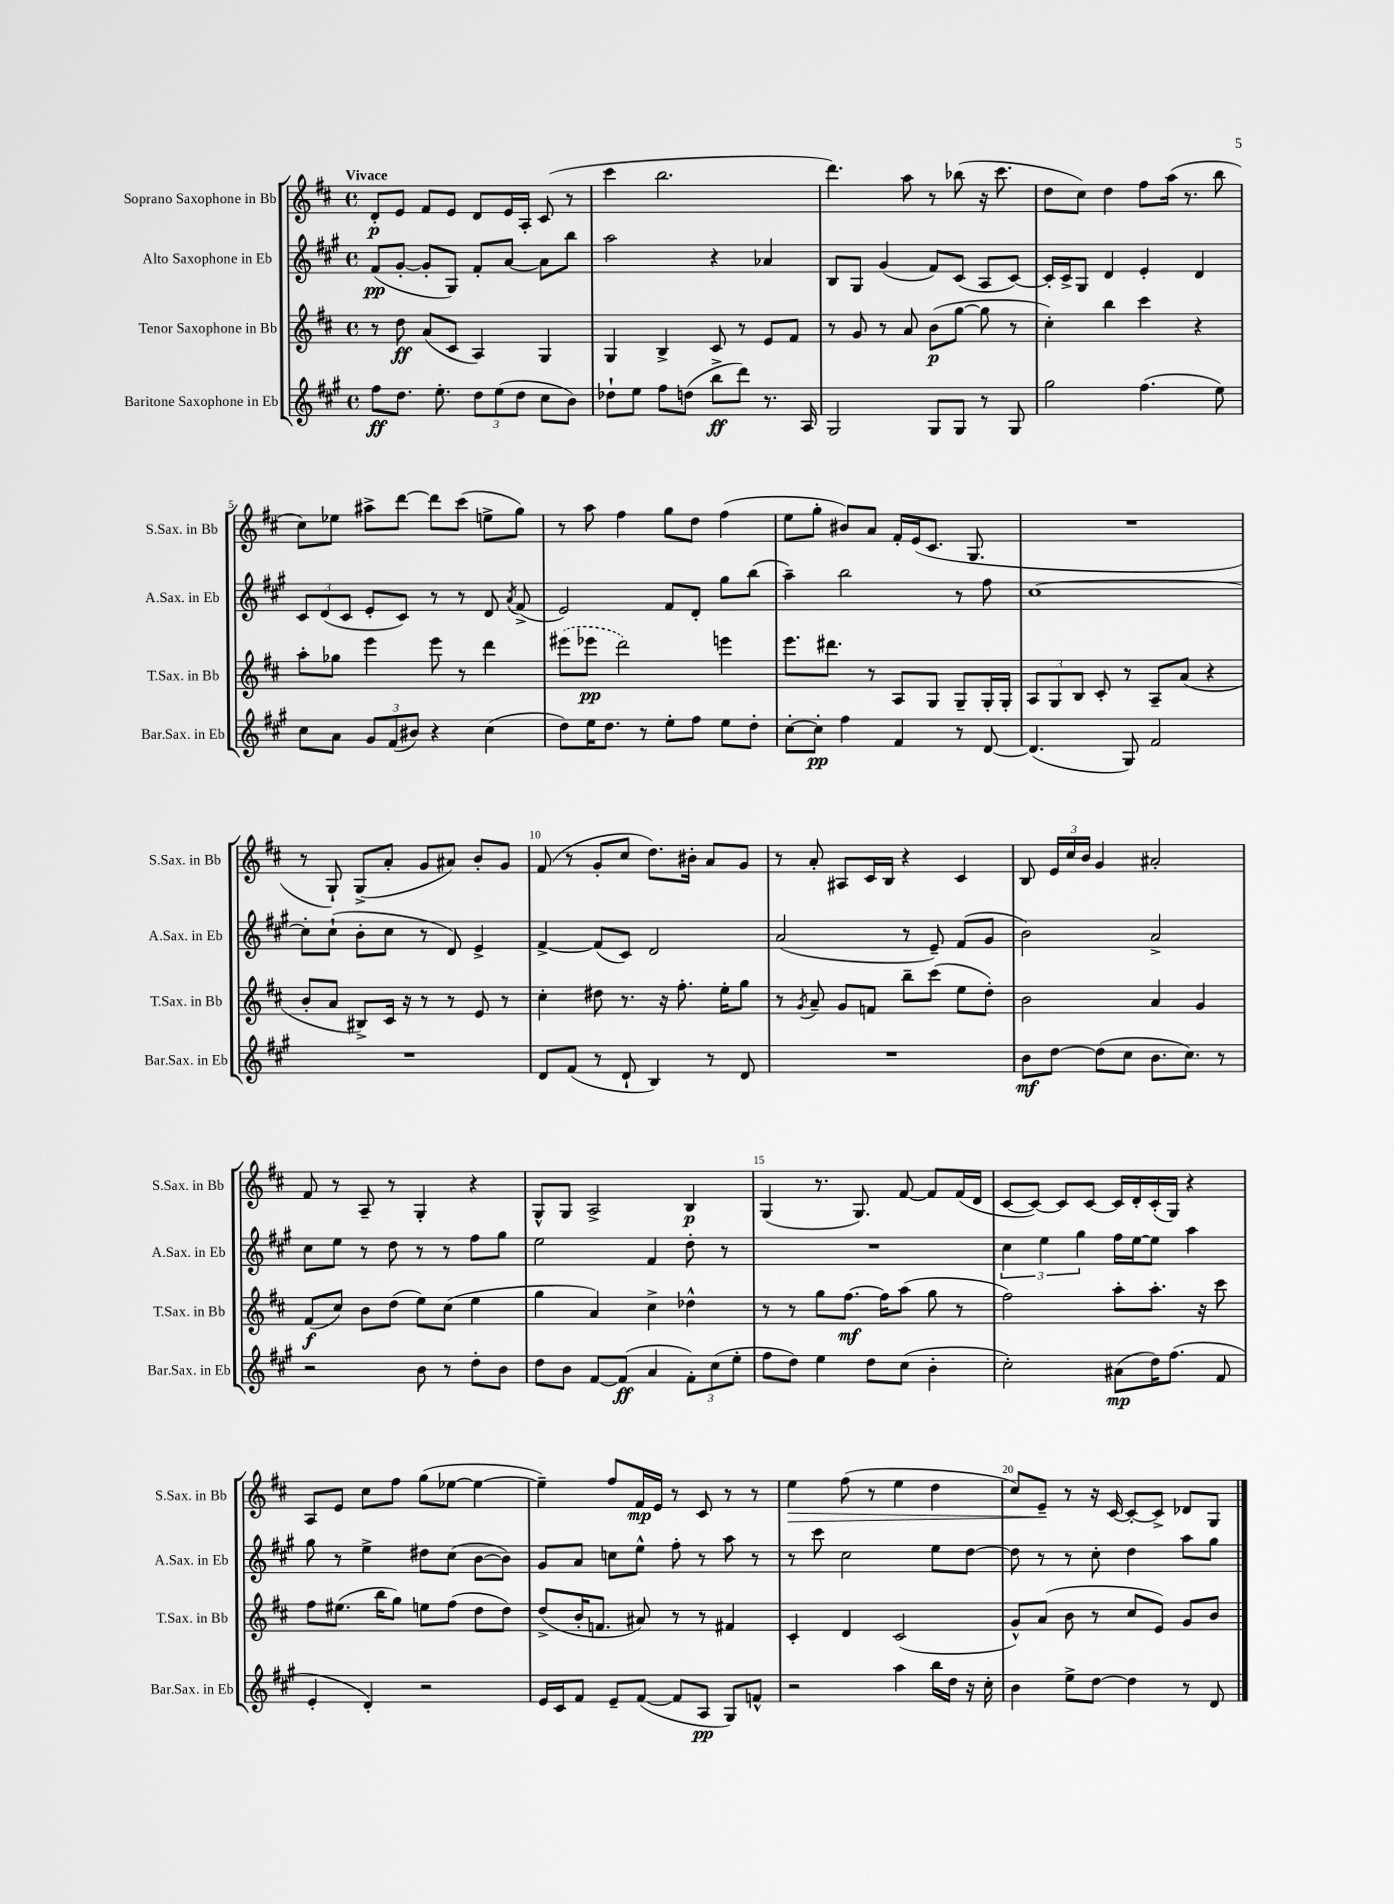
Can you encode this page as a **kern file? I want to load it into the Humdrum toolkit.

**kern	**kern	**kern	**kern
*staff4	*staff3	*staff2	*staff1
*clefG2	*clefG2	*clefG2	*clefG2
*k[f#c#g#]	*k[f#c#]	*k[f#c#g#]	*k[f#c#]
*M4/4	*M4/4	*M4/4	*M4/4
*met(c)	*met(c)	*met(c)	*met(c)
8ff#\L	8r	(8f#/L	8d'/L
8.dd\J	8dd\	[8g#'/J	8e/J
.	(8a/L	8g#'/]L	8f#/L
8.ee'\	.	.	.
.	8c#/J	8G#/J)	8e/J
12dd\L	4A/)	8f#'/L	8d/L
(12ee\	.	.	.
.	.	[8a/J	16e/L
12dd\J	.	.	.
.	.	.	16A'/JJ
8cc#\L	4G/	8a\]L	(8c#/
8b\J)	.	8bb\J	8r
=	=	=	=
8dd-`\L	4G/	2aa\	4ccc#\
8ee\J	.	.	.
8ff#\L	4B^/	.	2.bb\
(8dd\J	.	.	.
8bb^\L	8c#/	4r	.
8ddd\J)	8r	.	.
8.r	8e/L	4a-/	.
.	8f#/J	.	.
16A/	.	.	.
=	=	=	=
2G#/	8r	8B/L	4.ddd\)
.	8g/	8G#/J	.
.	8r	(4g#/	.
.	8a/	.	8aa\
8G#/L	(8b\L	8f#/L)	8r
8G#/J	[8gg\J	(8c#/J	(8bb-\
8r	8gg\]	8A/L	16r
.	.	.	8.ccc#\
8G#/	8r	[8c#/J)	.
=	=	=	=
2gg#\	4cc#'\)	16c#'/]LL	8dd\L
.	.	16c#^/J	.
.	.	8G#/J	8cc#\J)
.	4bb\	4d/	4dd\
(4.ff#\	4ccc#\	4e'/	8ff#\L
.	.	.	(16aa\Jk
.	.	.	8.r
.	4r	4d/	.
8ee\)	.	.	8bb\
=	=	=	=
8cc#\L	8aa'\L	12c#/L	8cc#\L)
.	.	(12d/	.
8a\J	8gg-\J	.	8ee-\J
.	.	12c#/J	.
12g#/L	4eee\	8e'/L	8aa#^\L
(12f#/	.	.	.
.	.	8c#/J)	[8ddd\J
12b#/J)	.	.	.
4r	8eee\	8r	8ddd\]L
.	8r	8r	(8ccc#\J
(4cc#\	4ddd\	8d/	8ee^\L
.	.	8qa/	.
.	.	(8f#^/	8gg\J)
=	=	=	=
8dd\L)	(8eee#\L	2e/)	8r
16ee\K	8eee-\J	.	8aa\
8.dd\J	.	.	.
.	2ddd\)	.	4ff#\
8r	.	.	.
8ee'\L	.	8f#/L	8gg\L
8ff#\J	.	8d'/J	8dd\J
8ee\L	4eee\	8gg#\L	(4ff#\
8dd'\J	.	(8bb\J	.
=	=	=	=
[8cc#'\L	8.eee\L	4aa~\)	8ee\L
8cc#'\]J	.	.	8gg'\J
.	8.ddd#\J	.	.
4ff#\	.	2bb\	8b#/L)
.	8r	.	8a/J
4f#/	8A/L	.	16f#'/LL
.	.	.	(16e/J
.	8G/J	.	8.c#/J
8r	8G~/L	8r	.
.	.	.	8.G/
[8d/	16G'/L	8ff#\	.
.	16G'/JJ	.	.
=	=	=	=
(4.d/]	12A/L	[1cc#	1r
.	12G/	.	.
.	12B/J	.	.
.	8c#'/	.	.
8G#/)	8r	.	.
2f#/	8A~/L	.	.
.	(8a/J	.	.
.	4r	.	.
=	=	=	=
1r	8b'/L	8cc#'\]L	8r
.	8a/J	(8cc#`\J	8G`/)
.	8B#^/L)	8b'\L	(8G^/L
.	16c#/Jk	8cc#\J	8a'/J
.	16r	.	.
.	8r	8r	8g/L
.	8r	8d/)	8a#/J)
.	8e/	4e^/	8b'/L
.	8r	.	8g/J
=	=	=	=
8d/L	4cc#'\	[4f#^/	(8f#/
(8f#/J	.	.	8r
8r	8dd#\	(8f#/]L	8g'/L
8d`/	8.r	8c#/J)	8cc#/J
4B/)	.	2d/	8.dd\L)
.	16r	.	.
.	8.ff#'\	.	.
.	.	.	16b#'\Jk
8r	.	.	8a/L
.	16ee'\LK	.	.
8d/	8gg\J	.	8g/J
=	=	=	=
1r	8r	(2a/	8r
.	8qg/	.	.
.	8a~/	.	8a'/
.	8g/L	.	8A#/L
.	8f/J	.	16c#/L
.	.	.	16B/JJ
.	8bb~\L	8r	4r
.	(8ccc#\J	8e~/)	.
.	8ee\L	(8f#/L	4c#/
.	8dd'\J)	8g#/J	.
=	=	=	=
8b\L	2b\	2b\)	8B/
[8dd\J	.	.	24e/LL
.	.	.	24cc#/
.	.	.	24b/JJ
(8dd\]L	.	.	4g/
8cc#\J	.	.	.
8.b\L	4a/	2a^/	2a#'/
8.cc#\J)	.	.	.
.	4g/	.	.
8r	.	.	.
=	=	=	=
2r	(8f#/L	8cc#\L	8f#/
.	8cc#/J)	8ee\J	8r
.	8b\L	8r	8A~/
.	(8dd\J	8dd\	8r
8b\	8ee\L)	8r	4G'/
8r	(8cc#\J	8r	.
8dd'\L	4ee\	8ff#\L	4r
8b\J	.	8gg#\J	.
=	=	=	=
8dd\L	4gg\	2ee\	8G^^/L
8b\J	.	.	8G/J
[8f#/L	4a/)	.	2A^/
(8f#/]J	.	.	.
4a/	4cc#^\	4f#/	.
12f#'\L)	4dd-^^\	8dd'\	4B/
(12cc#\	.	.	.
.	.	8r	.
12ee'\J	.	.	.
=	=	=	=
8ff#\L	8r	1r	(4G/
8dd\J)	8r	.	.
4ee\	8gg\L	.	8.r
.	[8.ff#\J	.	.
.	.	.	8.G/)
8dd\L	.	.	.
.	16ff#\]LK	.	.
(8cc#\J	(8aa\J	.	[8f#/
4b'\	8gg\	.	8f#/]L
.	8r	.	(16f#/L
.	.	.	16d/JJ
=	=	=	=
2cc#'\)	2ff#\)	6cc#\	[8c#/L
.	.	.	8c#/_J)
.	.	6ee\	.
.	.	.	8c#/]L
.	.	6gg#\	.
.	.	.	[8c#/J
(8a#\L	8aa'\L	16ff#\LL	16c#/]LL
.	.	[16ee\J	16d'/
16dd\K)	8.aa'\J	8ee\]J	(16c#'/
(8.ff#\J	.	.	16G/JJ)
.	.	4aa\	4r
.	16r	.	.
8f#/	8ccc#\	.	.
=	=	=	=
4e'/	8ff#\L	8gg#\	8A/L
.	(8.ee#\J	8r	8e/J
4d'/)	.	4ee^\	8cc#\L
.	16bb\LK	.	.
.	8gg\J)	.	8ff#\J
2r	8ee\L	8dd#\L	(8gg\L
.	(8ff#\J	(8cc#\J	[8ee-\J
.	8dd\L	[8b\L	4ee-\_
.	8dd\J)	8b\]J)	.
=	=	=	=
16e/LL	(8dd^/L	8g#/L	4ee-~\])
16c#/J	.	.	.
8f#/J	16b'/K	8a/J	.
.	8.f/J	.	.
8e~/L	.	8cc\L	8ff#/L
([8f#/J	8a#/)	8ee^^\J	16f#/L
.	.	.	16e/JJ
8f#/]L	8r	8ff#'\	8r
8A/J	8r	8r	8c#/
8G#/L)	4f#/	8aa\	8r
8f^^/J	.	8r	8r
=	=	=	=
2r	4c#'/	8r	4ee\
.	.	8ccc#\	.
.	4d/	2cc#\	(8ff#\
.	.	.	8r
4aa\	(2c#/	.	4ee\
16bb\LL	.	8ee\L	4dd\
16dd\JJ	.	.	.
16r	.	[8dd\J	.
16cc#'\	.	.	.
=	=	=	=
4b\	8g^^/L)	8dd\]	8cc#/L)
.	(8a/J	8r	8e~/J
8ee^\L	8b\	8r	8r
[8dd\J	8r	8cc#'\	16r
.	.	.	[16c#/
4dd\]	8cc#/L	4dd\	8c#'/_L
.	8e/J)	.	8c#^/]J
8r	8g/L	8aa\L	8d-/L
8d/	8b/J	8gg#\J	8G/J
==	==	==	==
*-	*-	*-	*-
